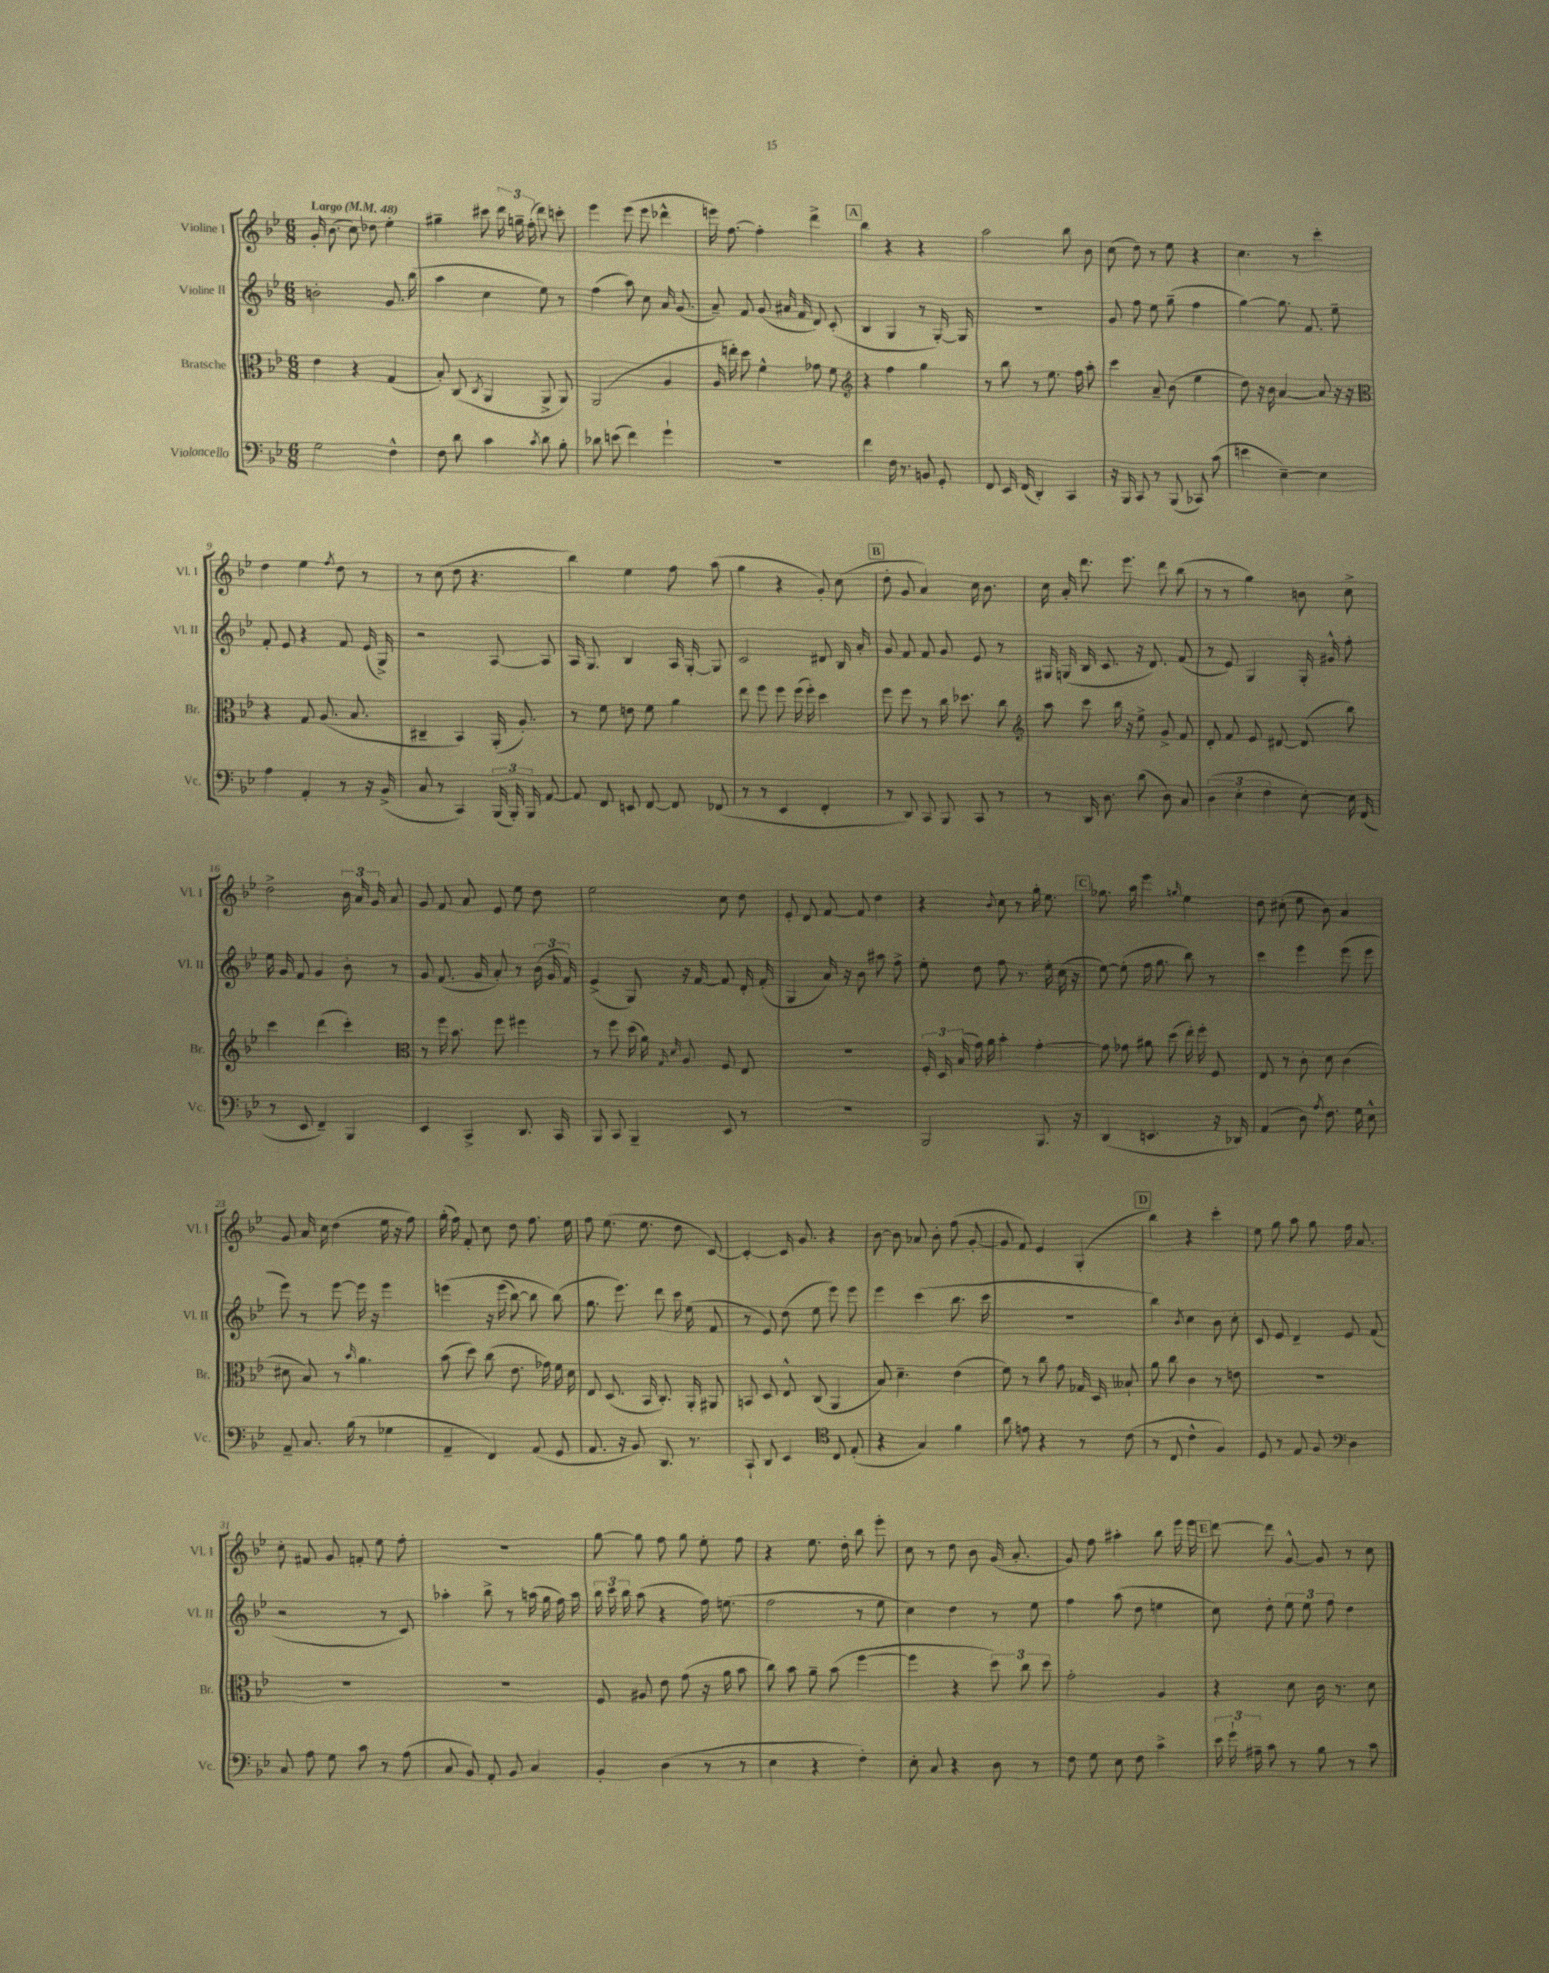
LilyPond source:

<<
\new StaffGroup <<
\new Staff = "s0" \with { instrumentName = "Violine I" shortInstrumentName = "Vl. I" } {
    \clef treble \key bes \major \numericTimeSignature \time 6/8 \tempo "Largo" 4 = 48
    \autoBeamOff g'16-. bes'8.( c''8) des''8 ees''4-. |
    gis''4-- cis'''8 \tuplet 3/2 { d'''16 g''16-- f''16-.( } d'''8) c'''8-. |
    ees'''4 ees'''8( ees'''8 des'''4-^ |
    e'''16) f''8.~ f''4-. d'''4-> |
    \mark \markup { \box "A" } bes''4 r4 r4 |
    a''2 bes''8 bes'8 |
    c''8( d''8) r8 ees''8 r4 |
    c''4. r8 c'''4-. |
    d''4 ees''4 \acciaccatura { f''8 } d''8 r8 |
    r8 c''8( d''8 r4. |
    bes''4) ees''4 f''8 a''8( |
    g''4 r4 g'8-.) c''8( |
    \mark \markup { \box "B" } d''8-. g'8 a'4) c''16 bes'8. |
    c''16 a'16-. d'''8. ees'''8. d'''8 bes''8( |
    r8 r8 g''4) b'8 c''8-> |
    d''2-> \tuplet 3/2 { bes'16 a'16 g'16 } a'8 |
    g'8 f'8 a'8 ees'8 ees''8 d''8 |
    ees''2 c''8 d''8 |
    ees'8-. d'8 f'8~ f'8 d''4 |
    r4 \appoggiatura { bes'8 } c''8 r8 g''16-. ees''8. |
    \mark \markup { \box "C" } ges''8. a''16 ees'''4 \grace { g''16 } ees''4 |
    d''8 cis''8-.( ees''8 bes'8) a'4 |
    g'8 a'16 c''16 d''4( ees''16 r16 f''8) |
    g''16-.( f''16) f'8-. c''8 d''8 f''8. ees''16 |
    f''8 ees''8.( ees''8. d''8 c'8~) |
    c'4~-. c'16 g'8. r4 |
    bes'8~ bes'8 aes'8 bes'8-. f''8( g'8~-. |
    g'8 f'8) ees'4 g4-.( |
    \mark \markup { \box "D" } bes''4) r4 c'''4-. |
    ees''8 g''8 a''8 g''8 f''16 a'8. |
    c''8-. fis'8 g'8 f'8-. ees''8 f''8-. |
    R2. |
    g''8~ g''8 f''8 g''8 ees''8-. f''8 |
    r4 ees''8. d''16-. bes''8 ees'''8-. |
    c''8 r8 d''8 bes'8 g'16( a'8.-. |
    g'8) f''8 ais''4-. bes''8 ees'''16 ees'''16 |
    \mark \markup { \box "E" } d'''8~ d'''8 g'8~-^ g'8 r8 c''8 \bar "|." |
}
\new Staff = "s1" \with { instrumentName = "Violine II" shortInstrumentName = "Vl. II" } {
    \clef treble \key bes \major \numericTimeSignature \time 6/8
    \autoBeamOff b'2-. g'8. bes''16( |
    a''4 c''4 ees''8) r8 |
    f''4( a''8) c''8 a'16 g'8.( |
    a'8--) f'8 g'8( ais'16 f'16 d'8) c'8-.( |
    \mark \markup { \box "A" } bes4 g4 r8 g16~-.) g16 |
    R2. |
    g'8 f''8 ees''8 g''8--( f''4 |
    g''4~) g''8. f'8. ees''8-- |
    f'8-. ees'8 r4 f'8 ees'16( g16->) |
    r2 a8~ a8 |
    a16 g8. bes4 a16 g16~-. g8 |
    c'2 dis'8 bes16 a'16-. |
    \mark \markup { \box "B" } g'8 f'8 f'8 g'8 ees'8 r8 |
    gis16 g16( bes16 c'8. r16 d'8.) f'8( |
    r8 ees'8) g4 g16-. gis'16-^ f''8-. |
    ees''16 g'16 f'8 g'4 bes'8-. r8 |
    g'8 f'8.( g'16 a'8-.) r8 \tuplet 3/2 { bes'16( g'16 f'16) } |
    ees'4->( g8) r16 f'16~ f'8 d'16-. f'16-.( |
    g4 a'16) r16 bes'8 ais''8 f''8-> |
    ees''8-. d''8 f''8 r8. ees''16-. c''16( r16 |
    \mark \markup { \box "C" } ees''8~) ees''8-.( f''16 g''8. bes''8) r8 |
    c'''4 ees'''4 ees'''8( ees'''8 |
    ees'''8) r8 ees'''8~ ees'''16 r16 ees'''4 |
    e'''4\( r16 e'''16( bes''8~) bes''8 bes''8(\) |
    g''8. ees'''8.) d'''8 c'''16 ees''16( f'8 |
    r8 ees'8) d''8( ees''8 ees'''8) ees'''8 |
    ees'''4 c'''4( bes''8. c'''16 |
    R2. |
    \mark \markup { \box "D" } bes''4) \acciaccatura { bes'8 } c''4 bes'8 c''8-. |
    c'8 ees'8 d'4-- ees'8 f'8( |
    r2 r8 c'8) |
    aes''4-. bes''8-> r8 a''16( g''16 f''16) a''16 |
    \tuplet 3/2 { bes''16 c'''16 bes''16 } a''8( r4 f''16) e''8.( |
    f''2 r8 ees''8 |
    c''4) d''4 r8 ees''8 |
    f''4 a''8( d''8 e''4 |
    \mark \markup { \box "E" } c''8) d''8-. \tuplet 3/2 { ees''8 ees''8 f''8 } d''4 \bar "|." |
}
\new Staff = "s2" \with { instrumentName = "Bratsche" shortInstrumentName = "Br." } {
    \clef alto \key bes \major \numericTimeSignature \time 6/8
    \autoBeamOff ees'4 r4 g4( |
    bes8-.) c8( \acciaccatura { c8 } a,4 a,8-> a,8) |
    a,2( a4 |
    a16 e''16-.) d''8 f'4-^ ges'8 f'8 |
    \mark \markup { \box "A" } \clef treble r4 f''4 g''4 |
    r8 bes''8 r8 ees''8. f''16 a''8-. |
    c'''4 a'8-- bes'8( ees''4 |
    d''8) r16 bes'16 a'4~ a'8 r16 r16 |
    \clef alto r4 g8 a8.( bes8. |
    cis4-- bes,4) a,16-.( a8.-.) |
    r8 f'8 e'8 f'8 a'4 |
    ees''8 f''8 f''8 f''16( f''16-.) d''4 |
    \mark \markup { \box "B" } f''8 f''8 r8 c''16 des''8. c''8 |
    \clef treble a''8 c'''8 bes''16 r16 ees''8-> g'8-> f'8 |
    d'8-. f'8 ees'8 dis'8~ dis'8( bes''8) |
    c'''4 d'''4( c'''4-.) |
    \clef alto r8 f''16 bes'8. f''8 fis''4 |
    r8 f''8 d''16( a'16) \grace { g16 d'16 } a8 f8 ees8 |
    R2. |
    \tuplet 3/2 { f16-. d16 bes16( } g'16) a'16 bes'4-. g'4~-. |
    \mark \markup { \box "C" } g'8 ges'8 ais'8 d''8( ees''16-.) f''16-. f8 |
    ees8 r8 c'8-. d'8 c'4( |
    dis'8 bes8) r8 \grace { bes'16 } a'4. |
    bes'8( d''8) c''8( ees'8. ges'16) f'16 d'16 |
    ees8 d8.( bes,16 c8.-.) a,16-. ais,8 |
    b,8 d8 ees8-^ c8( a,4 |
    bes8) d'4.-- ees'4( |
    f'8) r8 c''8 g'8 ges16 d16 beses8-! |
    \mark \markup { \box "D" } a'8 c''8 c'4 r8 e'8 |
    R2. |
    R2. |
    R2. |
    f8 ais8 ees'8 g'8( r16 a'16 bes'8 |
    c''8) bes'8 a'8-- bes'8( f''4~ |
    f''4 r4 \tuplet 3/2 { d''8) c''8 d''8 } |
    g'2-. a4 |
    \mark \markup { \box "E" } r4 d'8 c'16 r8. d'8 \bar "|." |
}
\new Staff = "s3" \with { instrumentName = "Violoncello" shortInstrumentName = "Vc." } {
    \clef bass \key bes \major \numericTimeSignature \time 6/8
    \autoBeamOff g2 f4-^ |
    f8 d'8 c'4 \acciaccatura { c'8 } d'8 bes8-. |
    des'8 e'8( f'4) g'4-! |
    R2. |
    \mark \markup { \box "A" } f'4 f16 r8. b,8 g,8-. |
    f,8 ees,16 f,16( d,4-.) c,4 |
    r16 bes,,16 c,8 r8 bes,,8( ces,8) c'8( |
    e'4 ees4~--) ees4 |
    a4 a,4-. r8 r16 bes,16->( |
    c8 r8 c,4) \tuplet 3/2 { bes,,16( bes,,16-.) bes,,16 } a,8~ |
    a,8 f,8 e,8 f,8~ f,8 fes,8( |
    r8 r8 ees,4 f,4-. |
    \mark \markup { \box "B" } r8 d,8) c,8 bes,,8 c,8 r8 |
    r8 d,16 d8. d'8( d8) c8 |
    \tuplet 3/2 { d4( ees4-. f4 } ees8~-.) ees16 f,16( |
    r8 ees,8 f,4--) bes,,4 |
    ees,4 c,4-> d,8. c,16 |
    bes,,8 c,8 bes,,4-- ees,8 r8 |
    R2. |
    bes,,2 bes,,8. r16 |
    \mark \markup { \box "C" } d,4( e,4. r16 des,16) |
    a,4( d8) \acciaccatura { a8 } f8. g16 ees8-^ |
    a,8-- c8. bes16( r8 ges4 |
    a,4-- f,4) a,8( g,8 |
    a,8. r16 bes,8) d,8. r8. |
    c,8-! d,8 ees,4 \clef tenor c8 ees8-.( |
    r4 g4) f'4 |
    a'8 e'8 r4 r8 c'8( |
    \mark \markup { \box "D" } r8 c8 c'4-^ f4) |
    d8 r8 ees8 f8 \clef bass d4 |
    c8 a8 g8 c'8 r8 a8( |
    c8 bes,8) a,8-. bes,8 c4 |
    bes,4-. d4( r8 r8 |
    ees4 r4 f4-.) |
    ees8-. c8 r4 d8 r8 |
    f8 g8 ees8 f8 c'4-> |
    \mark \markup { \box "E" } \tuplet 3/2 { ees'16 g'16-! ais16-- } c'8 r8 bes8 r8 c'8 \bar "|." |
}
>>
>>
